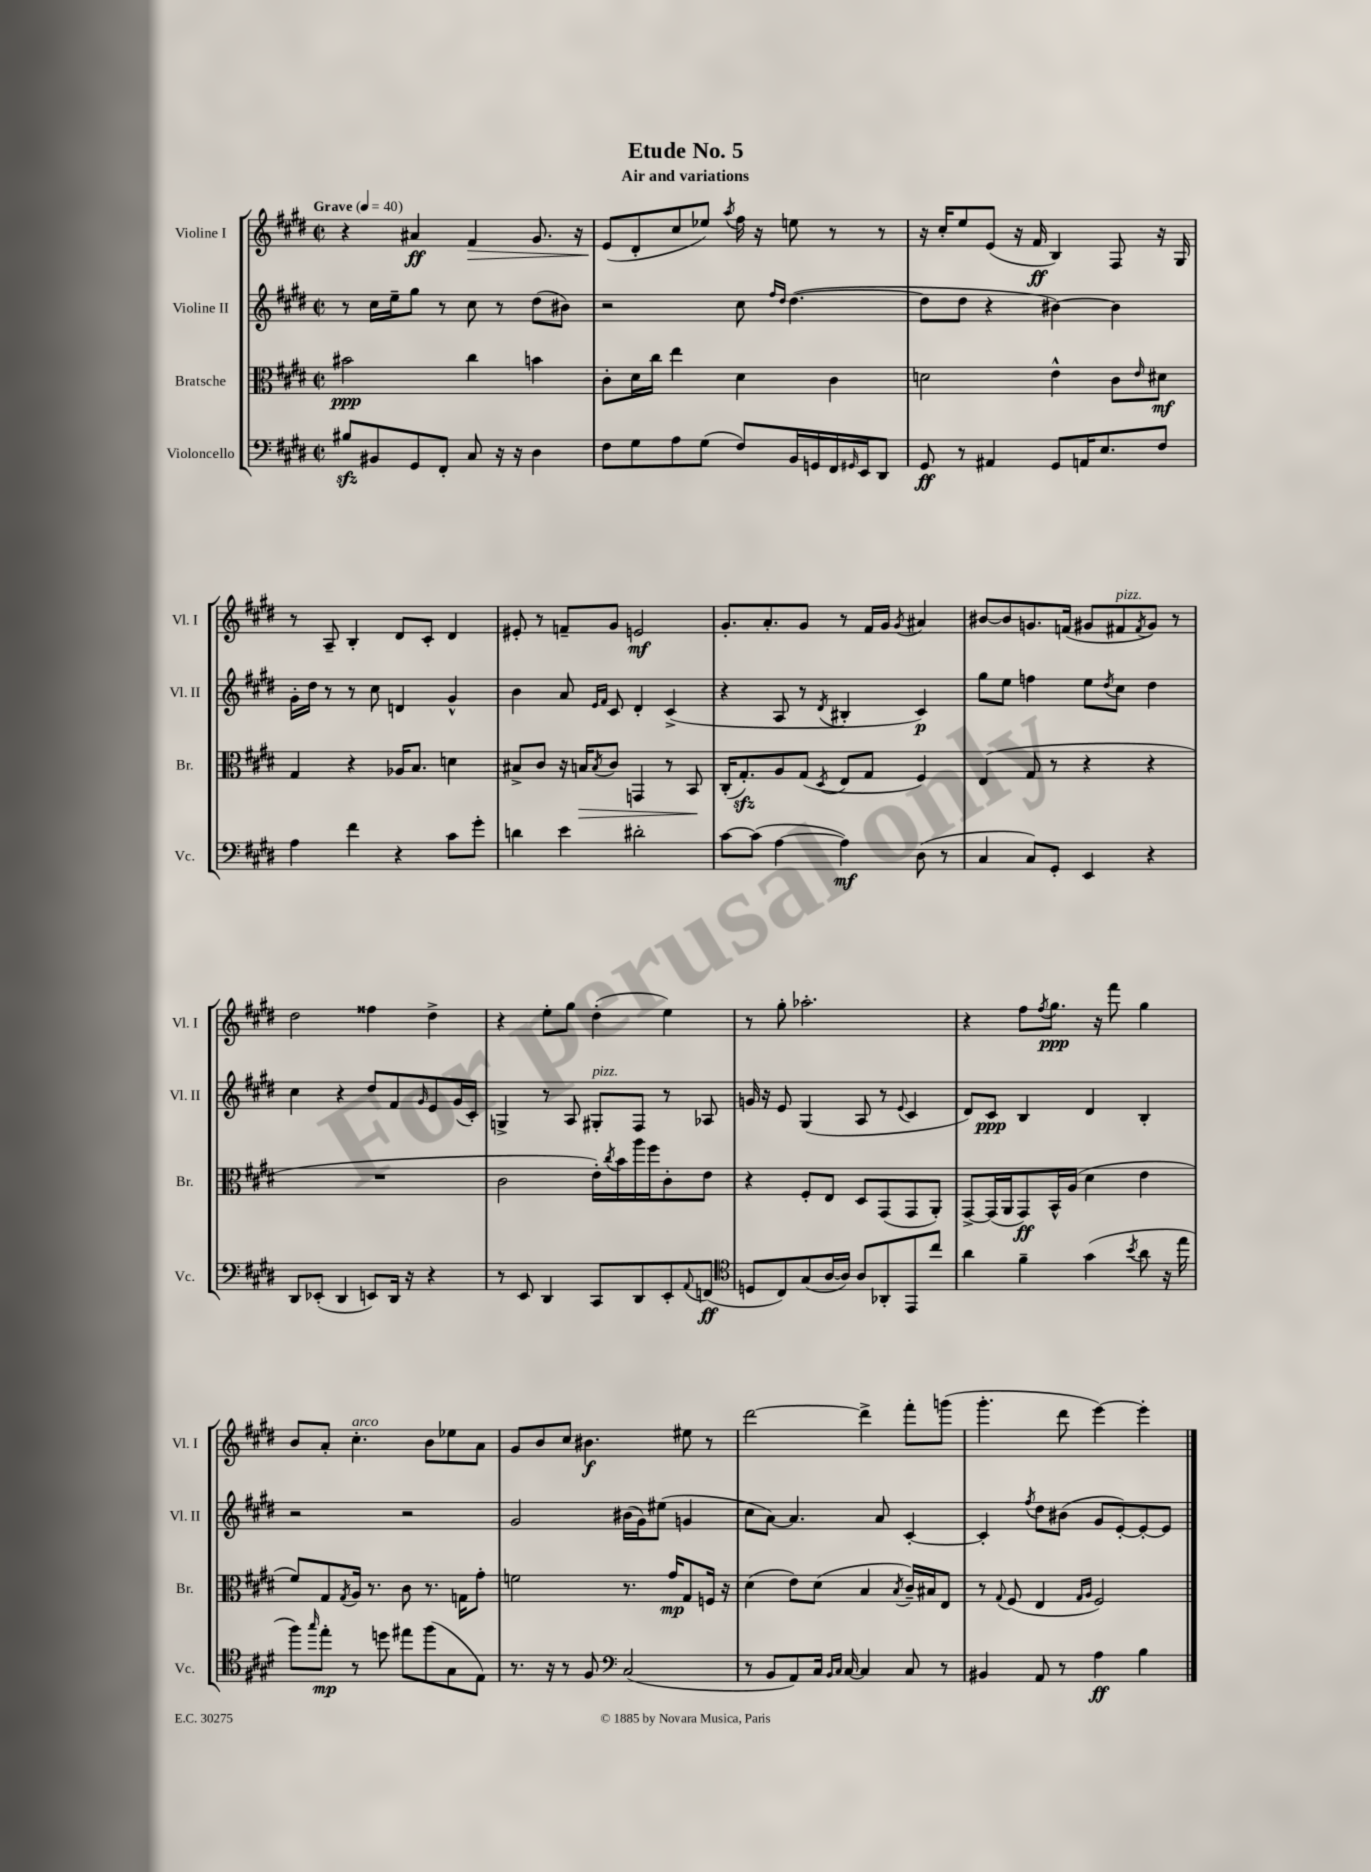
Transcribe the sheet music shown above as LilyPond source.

\header { title = "Etude No. 5" subtitle = "Air and variations" }
<<
\new StaffGroup <<
\new Staff = "s0" \with { instrumentName = "Violine I" shortInstrumentName = "Vl. I" } {
    \clef treble \key e \major \defaultTimeSignature \time 2/2 \tempo "Grave" 4 = 40
    r4 ais'4\ff fis'4\> gis'8. r16 |
    e'8\!( dis'8-. cis''8 ees''8) \acciaccatura { a''8 } fis''16 r16 e''8 r8 r8 |
    r16 cis''16-. e''8 e'8( r16 fis'16\ff b4) fis8 r16 gis16 |
    r8 a8-- b4-. dis'8 cis'8-. dis'4 |
    eis'8-. r8 f'8-- gis'8 e'2\mf |
    gis'8.-. a'8.-. gis'8 r8 fis'16 gis'16 \acciaccatura { gis'8 } ais'4 |
    bis'8~ bis'8 g'8. f'16( gis'8 fis'8^\markup { \italic "pizz." } \acciaccatura { fis'8 } gis'8) r8 |
    dis''2 fisis''4 dis''4-> |
    r4 e''8-. gis''8 dis''4-.( e''4) |
    r8 gis''8-. aes''2.-. |
    r4 fis''8 \acciaccatura { fis''8 } gis''8.\ppp r16 fis'''8 gis''4 |
    b'8 a'8-. cis''4.-.^\markup { \italic "arco" } b'8 ees''8 a'8 |
    gis'8 b'8 cis''8 bis'4.\f eis''8 r8 |
    dis'''2~ dis'''4-> fis'''8-. g'''8( |
    gis'''4.-. dis'''8 e'''4~) e'''4-. \bar "|." |
}
\new Staff = "s1" \with { instrumentName = "Violine II" shortInstrumentName = "Vl. II" } {
    \clef treble \key e \major \defaultTimeSignature \time 2/2
    r8 cis''16 e''16-- gis''8 r8 cis''8 r8 dis''8( bis'8) |
    r2 cis''8 \grace { fis''16 dis''16 } dis''4.~( |
    dis''8 dis''8 r4 bis'4~) bis'4 |
    gis'16-. dis''16 r8 r8 cis''8 d'4 gis'4-^ |
    b'4 a'8 \grace { e'16 fis'16 } cis'8 dis'4-. cis'4->( |
    r4 a8 r8 \acciaccatura { dis'8 } bis4-. cis'4\p) |
    gis''8 e''8 f''4 e''8 \acciaccatura { dis''8 } cis''8 dis''4 |
    cis''4 r4 dis''8 fis'8 \grace { gis'16 } e'8 gis'16( cis'16-.) |
    g4-> r8 a8 gis8-.^\markup { \italic "pizz." } fis8 r8 aes8 |
    g'16 r16 e'8 gis4( a8 r8 \appoggiatura { e'8 } cis'4 |
    dis'8) cis'8\ppp b4 dis'4 b4-. |
    r2 r2 |
    gis'2 bis'16( gis'16) eis''8( g'4 |
    cis''8 a'8~) a'4. a'8 cis'4~-. |
    cis'4-. \acciaccatura { fis''8 } dis''8 bis'8( gis'8 e'8~-.) e'8~-. e'8 \bar "|." |
}
\new Staff = "s2" \with { instrumentName = "Bratsche" shortInstrumentName = "Br." } {
    \clef alto \key e \major \defaultTimeSignature \time 2/2
    bis'2\ppp cis''4 b'4 |
    cis'8-. dis'16 cis''16 e''4 dis'4 cis'4 |
    d'2 e'4-^ cis'8 \grace { e'16 } dis'8\mf |
    gis4 r4 aes16 b8. d'4 |
    bis8-> cis'8 r16 b16\> \acciaccatura { b8 } cis'8 g,4 r8 b,8\! |
    cis16-.( gis8.-.\sfz) a8 gis8( \acciaccatura { dis8 } e8 gis8 fis4) |
    e4( gis8 r8 r4 r4 |
    R1 |
    cis'2 e'16-.) \acciaccatura { cis''8 } b'16 a''16 fis''16 cis'8-. e'8 |
    r4 fis8-. e8 dis8 gis,8( gis,8 a,8-.) |
    gis,8~-> gis,16( a,16 gis,8\ff) b,16-^ a16( dis'4 e'4 |
    fis'8) gis8 \acciaccatura { gis8 } a16 r8. cis'8 r8. g16 gis'8-. |
    f'2 r8. gis'16\mp gis8 f16 r16 |
    dis'4( e'8) dis'8( b4 \acciaccatura { b8 } cis'16--) bis16 e8 |
    r8 \appoggiatura { gis8 } fis8( e4 \grace { gis16 a16 } fis2) \bar "|." |
}
\new Staff = "s3" \with { instrumentName = "Violoncello" shortInstrumentName = "Vc." } {
    \clef bass \key e \major \defaultTimeSignature \time 2/2
    bis8\sfz bis,8 gis,8 fis,8-. cis8 r16 r16 dis4 |
    fis8 gis8 a8 gis8( fis8) b,16 g,16 fis,16 \grace { gis,16 } e,16 dis,8 |
    gis,8\ff r8 ais,4 gis,8 a,16 e8. fis8 |
    a4 fis'4 r4 cis'8 gis'8-. |
    d'4 e'4 dis'2-. |
    cis'8~ cis'8( a4~ a4\mf) dis8( r8 |
    cis4 cis8) gis,8-. e,4 r4 |
    dis,8 ees,8-.( dis,4 e,8) dis,16 r16 r4 |
    r8 e,8 dis,4 cis,8 dis,8 e,8-. \appoggiatura { a,8 } f,8\ff( |
    \clef tenor d8 cis8) gis8( a16~ a16) a8 aes,8-. e,8 cis''8 |
    a'4 fis'4-- gis'4( \acciaccatura { b'8 } a'8 r16 e''16 |
    fis''8) \grace { gis''16 } e''8-.\mp r8 d''8 eis''8 fis''8( gis8 e8) |
    r8. r16 r8 fis8 \clef bass cis2( |
    r8 b,8 a,8) cis16 \grace { b,16 cis16 } cis16~ cis4 cis8 r8 |
    bis,4 a,8 r8 a4\ff b4 \bar "|." |
}
>>
>>
\layout { \context { \Score \remove "Bar_number_engraver" } }
